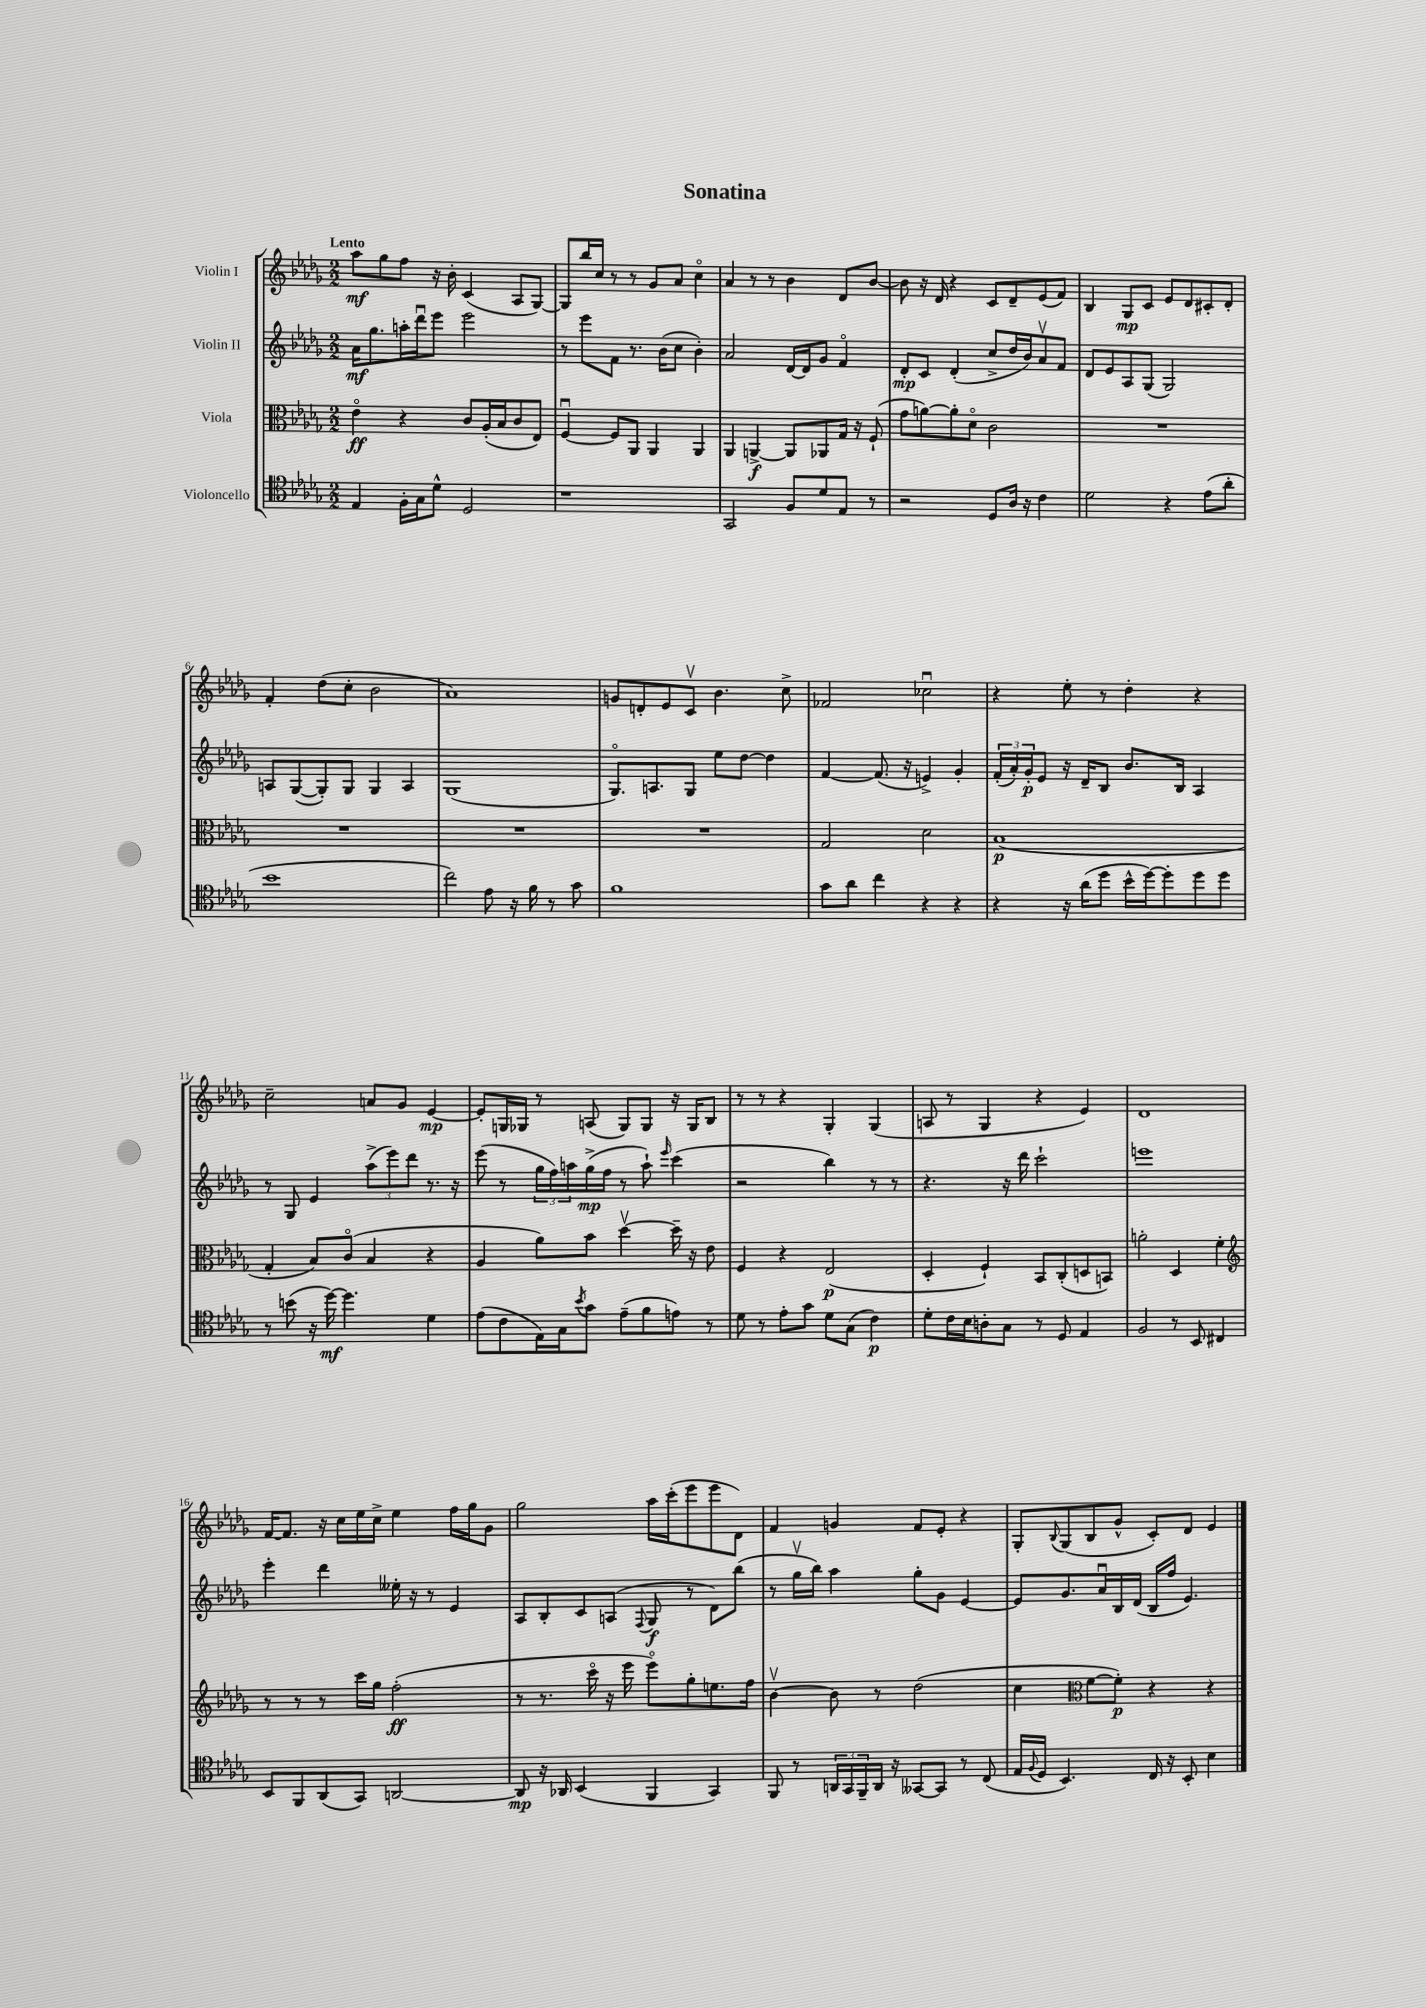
\header { title = "Sonatina" }
<<
\new StaffGroup <<
\new Staff = "s0" \with { instrumentName = "Violin I" } {
    \clef treble \key des \major \numericTimeSignature \time 2/2 \tempo "Lento"
    aes''8\mf ges''8 f''8 r16 bes'16-. c'4( aes8 ges8~) |
    ges8 bes''16 c''16 r8 r8 ges'8 aes'8 c''4\flageolet |
    aes'4 r8 r8 bes'4 des'8 bes'8~ |
    bes'8 r16 des'16 r4 c'8 des'8-- ees'8( f'8) |
    bes4 ges8\mp c'8 ees'8 des'8 cis'8-. des'8-. |
    f'4-. des''8( c''8-. bes'2 |
    aes'1) |
    g'8 d'8-. ees'8 c'8\upbow bes'4. c''8-> |
    fes'2 ces''2\downbow |
    r4 ees''8-. r8 des''4-. r4 |
    c''2-- a'8 ges'8 ees'4~\mp |
    ees'8-. g16 ges16 r8 a8( ges8) ges8 r16 ges16 bes8 |
    r8 r8 r4 ges4-. ges4( |
    a8 r8 ges4 r4 ees'4) |
    des'1 |
    f'16~ f'8. r16 c''16 ees''16 c''16-> ees''4 f''16 ges''16 ges'8 |
    ges''2 aes''16 c'''16-.( ees'''8 ees'''8 des'8) |
    f'4 g'4 f'8 ees'8-. r4 |
    ges8-. \appoggiatura { bes8 } ges8( bes8 ges'8-^ c'8-.) des'8 ees'4 \bar "|." |
}
\new Staff = "s1" \with { instrumentName = "Violin II" } {
    \clef treble \key des \major \numericTimeSignature \time 2/2
    aes'16\mf ges''8. a''16-. des'''16\downbow ees'''8 ees'''2 |
    r8 ees'''8 f'8 r8. bes'16( c''8 bes'4-.) |
    aes'2 des'16~ des'16 ges'8 f'4\flageolet |
    des'8-.\mp c'8 des'4-.( c''8-> des''16 bes'16) aes'8\upbow f'8 |
    des'8 ees'8 aes8 ges8( ges2) |
    a8 ges8~( ges8-.) ges8 ges4 a4 |
    ges1( |
    ges8.\flageolet) a8. ges8 ees''8 des''8~ des''4 |
    f'4~ f'8.( r16 e'4->) ges'4-. |
    \tuplet 3/2 { f'16-.( aes'16-.) ges'16-.\p } ees'8 r16 des'16-- bes8 bes'8. bes16 aes4 |
    r8 ges8 ees'4 \tuplet 3/2 { aes''8->( ees'''8) des'''8 } r8. r16 |
    ees'''8( r8 \tuplet 3/2 { ges''16 f''16) a''16 } ges''16->\mp( f''16 r8 a''8-!) \grace { ees'''16 } c'''4( |
    r2 bes''4) r8 r8 |
    r4. r16 des'''16 c'''2-! |
    e'''1 |
    ees'''4-. des'''4 eeses''16-. r16 r8 ees'4 |
    aes8 bes8-. c'8 a8( \appoggiatura { f8 } ges8\f r8 des'8) bes''8( |
    r8 ges''16\upbow bes''16) aes''4 ges''8-. ges'8 ees'4~ |
    ees'8 ges'8. aes'16\downbow bes16 des'16( bes16 f''16 ees'4.) \bar "|." |
}
\new Staff = "s2" \with { instrumentName = "Viola" } {
    \clef alto \key des \major \numericTimeSignature \time 2/2
    ees'4\flageolet\ff r4 c'8 aes16-.( bes16 c'8 ees8) |
    f4~\downbow f8 aes,8 aes,4 aes,4 |
    aes,4 a,4~->\f a,8 aes,8 ges16 r16 f8-!( |
    ges'8 a'8~) a'8-. des'8\flageolet c'2 |
    R1 |
    R1 |
    R1 |
    R1 |
    ges2 des'2 |
    bes1\p( |
    ges4-. bes8) c'8\flageolet( bes4 r4 |
    aes4 aes'8) bes'8 des''4~\upbow des''16-- r16 ees'8 |
    f4 r4 ees2\p( |
    des4-. f4-!) bes,8 c8-.( d8 b,8) |
    a'2-. des4 f'4-. |
    \clef treble r8 r8 r8 c'''16 ges''16 f''2-.\ff( |
    r8 r8. c'''16\flageolet r16 ees'''16 ees'''8\flageolet) ges''8-. e''8. f''16 |
    bes'4~\upbow bes'8 r8 des''2( |
    c''4 \clef alto f'8~ f'8-.\p) r4 r4 \bar "|." |
}
\new Staff = "s3" \with { instrumentName = "Violoncello" } {
    \clef tenor \key des \major \numericTimeSignature \time 2/2
    ees4 f16-. ges16 des'8-^ des2 |
    r1 |
    ges,2 f8 des'8 ees8 r8 |
    r2 des8 aes16 r16 c'4 |
    des'2 r4 ees'8( aes'8-. |
    bes'1 |
    c''2) ees'8 r16 f'16 r8 ges'8 |
    f'1 |
    ges'8 aes'8 c''4 r4 r4 |
    r4 r16 aes'16( des''8 bes'16-^ des''16~) des''8-. des''8 des''8 |
    r8 b'8( r16 des''16~\mf) des''4. des'4 |
    ees'8( c'8 ees16) ges16 \acciaccatura { bes'8 } ges'8 ees'8--( f'8 e'8) r8 |
    des'8 r8 ees'8-. ges'8 des'8 ges8( c'4\p) |
    des'8-. c'16 bes16 a8-. ges8 r8 des8 ees4 |
    f2 r8 bes,8 cis4 |
    bes,8 f,8 aes,8( ges,8) a,2~ |
    a,8\mp r16 aes,16 bes,4( f,4 ges,4) |
    f,8 r8 \tuplet 3/2 { a,16 ges,16 f,16-- } a,16 r16 geses,8~ geses,8 r8 c8( |
    ees16 \appoggiatura { f8 } des16 bes,4.) c16 r16 bes,8-. bes4 \bar "|." |
}
>>
>>
